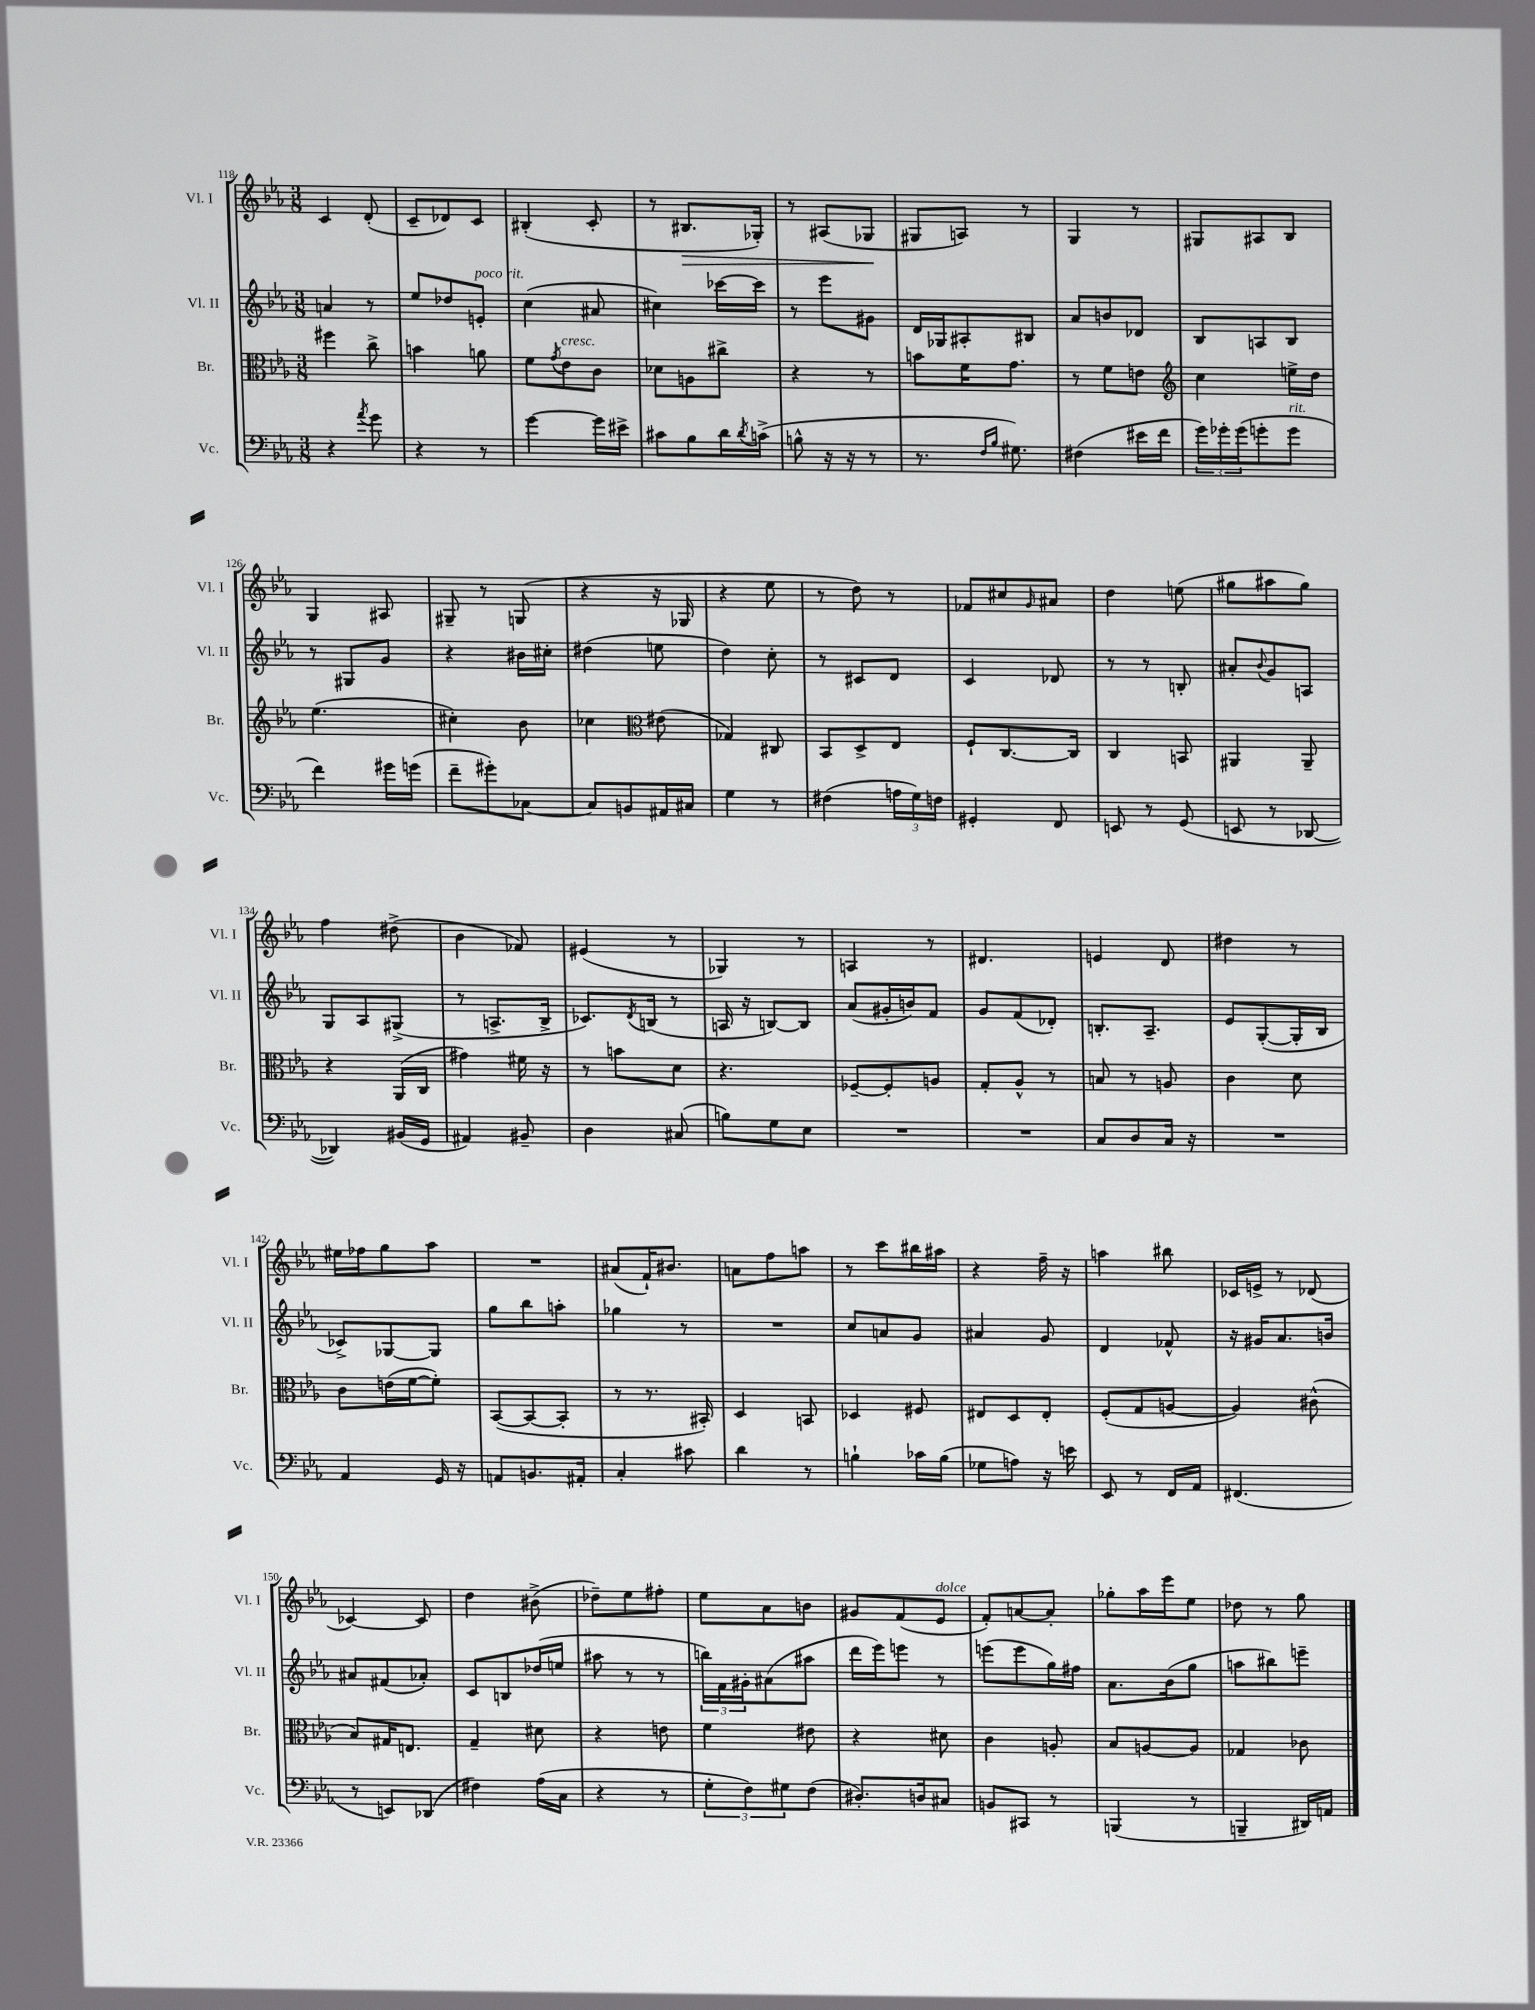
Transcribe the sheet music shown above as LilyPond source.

<<
\new StaffGroup <<
\new Staff = "s0" \with { instrumentName = "Vl. I" shortInstrumentName = "Vl. I" } {
    \clef treble \key ees \major \numericTimeSignature \time 3/8
    c'4 d'8-.( |
    c'8-- des'8) c'8 |
    bis4-.( c'8-. |
    r8 bis8.\> ges16-.) |
    r8 ais8( ges8\! |
    gis8 a8) r8 |
    g4 r8 |
    gis8 ais8 bes8 |
    g4 ais8 |
    gis8-- r8 g8( |
    r4 r16 ges16 |
    r4 ees''8 |
    r8 d''8) r8 |
    fes'8 cis''8 \grace { g'16 } ais'8 |
    d''4 e''8( |
    gis''8 ais''8 gis''8) |
    f''4 dis''8->( |
    bes'4 fes'8) |
    eis'4( r8 |
    ges4) r8 |
    a4 r8 |
    dis'4. |
    e'4 d'8 |
    dis''4 r8 |
    eis''16 fes''16 g''8 aes''8 |
    R4. |
    ais'8( f'16-!) bis'8. |
    a'8 f''8 a''8 |
    r8 c'''8 bis''16 ais''16 |
    r4 f''16-- r16 |
    a''4 bis''8 |
    ces'16 e'16-> r8 des'8( |
    ces'4~) ces'8 |
    d''4 bis'8->( |
    des''8--) ees''8 fis''8-. |
    ees''8 aes'8 b'8 |
    gis'8 f'8( ees'8^\markup { \italic "dolce" } |
    f'8-.) a'8~ a'8-. |
    ges''8-. aes''16 ees'''16 ees''8 |
    des''8 r8 g''8 \bar "|." |
}
\new Staff = "s1" \with { instrumentName = "Vl. II" shortInstrumentName = "Vl. II" } {
    \clef treble \key ees \major \numericTimeSignature \time 3/8
    a'4 r8 |
    ees''8 des''8 e'8-.^\markup { \italic "poco rit." } |
    c''4( ais'8 |
    cis''4) ces'''16~ ces'''16 |
    r8 ees'''8 gis'8 |
    d'16 ges16 ais8-. bis8 |
    aes'8 b'8 des'8 |
    bes8 a8 bes8 |
    r8 gis8 g'8 |
    r4 bis'16 cis''16-. |
    dis''4( e''8 |
    d''4) c''8-. |
    r8 cis'8 d'8 |
    c'4 des'8 |
    r8 r8 b8-. |
    ais'8-. \appoggiatura { bes'8 } g'8 a8 |
    g8 aes8 gis8->( |
    r8 a8.-> bes16-> |
    ces'8.) \acciaccatura { d'8 } b16( r8 |
    a16 r16 b8~) b8 |
    aes'8( gis'16-. b'16) f'8 |
    g'8 f'8( des'8-.) |
    b8.-. aes8.-- |
    ees'8 g8~-.( g16-. bes16 |
    ces'8->) ges8~ ges8 |
    g''8 bes''8 a''8-. |
    ges''4 r8 |
    R4. |
    c''8 a'8 g'8 |
    ais'4 g'8 |
    d'4 fes'8-^ |
    r16 gis'16 aes'8. b'16 |
    ais'8 fis'8( aes'8-.) |
    c'8 b8 des''16( e''16 |
    ais''8 r8 r8 |
    \tuplet 3/2 { b''16) f'16 gis'16-. } ais'8( ais''8 |
    d'''16 ees'''16) e'''8 r8 |
    e'''8( e'''8 g''16) fis''16 |
    aes'8. bes'16( g''8 |
    a''8 bis''8) e'''8-- \bar "|." |
}
\new Staff = "s2" \with { instrumentName = "Br." shortInstrumentName = "Br." } {
    \clef alto \key ees \major \numericTimeSignature \time 3/8
    fis''4 c''8-> |
    b'4 a'8 |
    f'8 \acciaccatura { g'8 } ees'8^\markup { \italic "cresc." } c'8 |
    des'8 a8 cis''8-> |
    r4 r8 |
    b'8 f'16 g'8. |
    r8 f'8 e'8 |
    \clef treble c''4 e''16-> d''16 |
    ees''4.( |
    cis''4-.) bes'8 |
    ces''4 \clef alto eis'8( |
    ges4) cis8 |
    bes,8 d8-> ees8 |
    f8-! c8.~ c16 |
    c4 b,8 |
    ais,4 ais,8-- |
    r4 aes,16( c16 |
    gis'4) fis'16 r16 |
    r8 b'8 d'8 |
    r4. |
    fes8~-- fes8-. a8 |
    g8-. aes8-^ r8 |
    b8 r8 a8 |
    c'4 d'8 |
    c'8 e'16( f'16~ f'8-.) |
    bes,8~( bes,8~ bes,8-. |
    r8 r8. bis,16-.) |
    d4 b,8 |
    des4 fis8 |
    eis8 d8 eis8-. |
    f8-.( g8 a8~ |
    a4) cis'8-^( |
    bes8) gis16 e8. |
    g4-- dis'8 |
    r4 e'8 |
    f'4 eis'8 |
    r4 dis'8 |
    c'4 a8-. |
    bes8 a8~ a8 |
    ges4 ces'8 \bar "|." |
}
\new Staff = "s3" \with { instrumentName = "Vc." shortInstrumentName = "Vc." } {
    \clef bass \key ees \major \numericTimeSignature \time 3/8
    r4 \acciaccatura { aes'8 } g'8 |
    r4 r8 |
    g'4~ g'16 eis'16-> |
    cis'8 bes8 d'16 \acciaccatura { d'8 } c'16->( |
    b8-^ r16 r16 r8 |
    r8. \grace { f16 bes16 } gis8.) |
    fis4( eis'16 f'16 |
    \tuplet 3/2 { g'16) ges'16-. ges'16( } g'8-. g'8^\markup { \italic "rit." } |
    f'4) gis'16 g'16( |
    f'8-- gis'8-.) ces8~ |
    ces8 b,8 ais,16 cis16 |
    g4 r8 |
    fis4( \tuplet 3/2 { a16 g16) f16 } |
    gis,4-. f,8 |
    e,8 r8 g,8( |
    e,8 r8 des,8~ |
    des,4) bis,16( g,16 |
    ais,4) bis,8-- |
    d4 cis8( |
    b8) g8 ees8 |
    R4. |
    R4. |
    c8 d8 c16 r16 |
    R4. |
    aes,4 g,16 r16 |
    a,8 b,8. ais,16-. |
    c4-. cis'8 |
    d'4 r8 |
    b4-! ces'16 b16( |
    ges8 a8) r16 e'16 |
    ees,8 r8 f,16 aes,16 |
    fis,4.( |
    r8 e,8) des,8( |
    fis4) aes16( c16 |
    r4 r8 |
    \tuplet 3/2 { g8-. f8) gis8 } f8( |
    dis8.-.) d16 cis8 |
    b,8 cis,8 r8 |
    b,,4( r8 |
    b,,4-- dis,16) a,16 \bar "|." |
}
>>
>>
\layout { \context { \Score currentBarNumber = #118 } }
